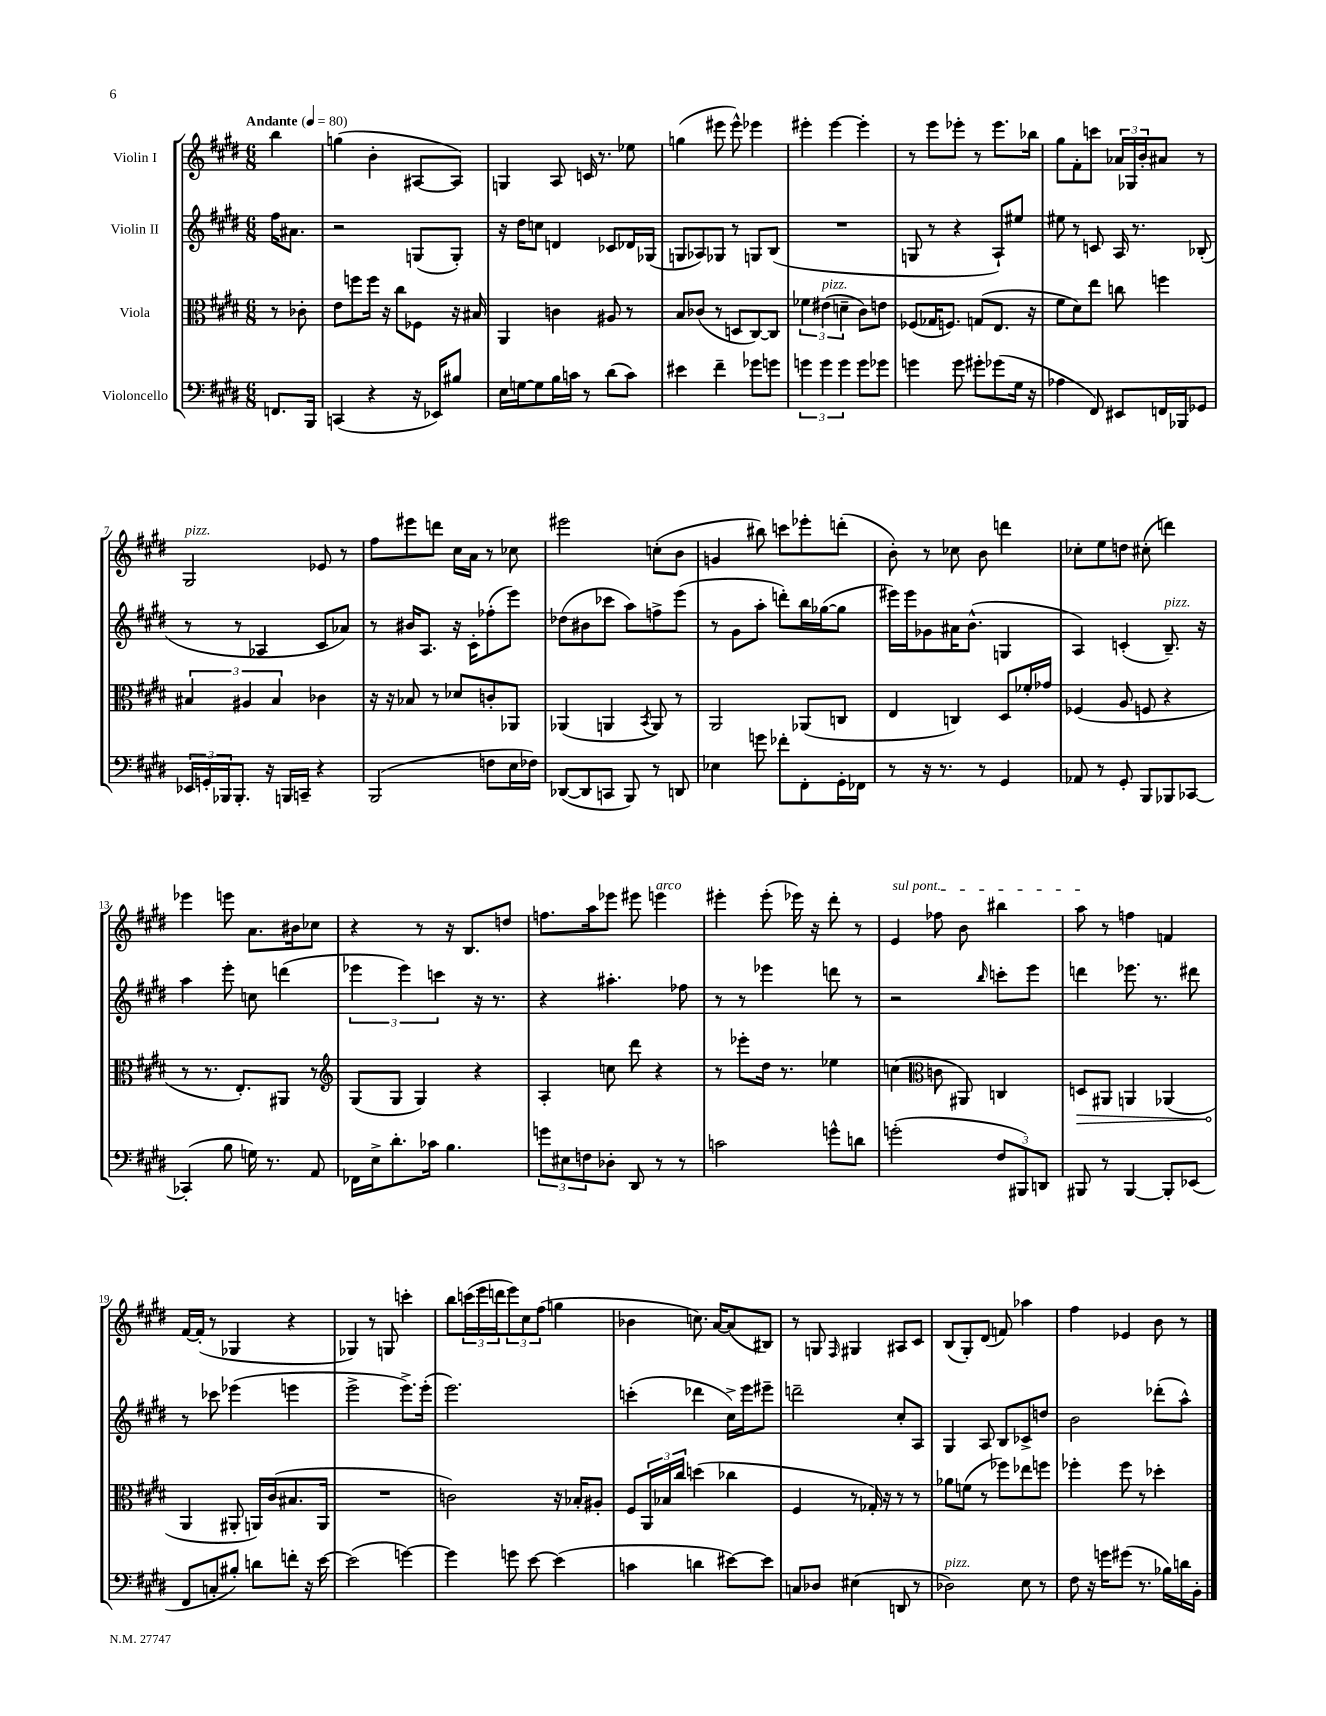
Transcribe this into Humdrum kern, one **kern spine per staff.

**kern	**kern	**kern	**kern
*staff4	*staff3	*staff2	*staff1
*clefF4	*clefC3	*clefG2	*clefG2
*k[f#c#g#d#]	*k[f#c#g#d#]	*k[f#c#g#d#]	*k[f#c#g#d#]
*M6/8	*M6/8	*M6/8	*M6/8
*MM80	*MM80	*MM80	*MM80
8.FF	8r	16ff#	4bb
.	.	8.a#	.
.	8c-'	.	.
16BBB	.	.	.
=	=	=	=
(4CC	8e	2r	(4gg
.	8ff	.	.
4r	16ff	.	4b'
.	16r	.	.
.	8cc#	.	.
16r	8F-	(8G	[8A#
16EE-)	.	.	.
8B#	16r	8G')	8A#])
.	16B#	.	.
=	=	=	=
16E	4AA	16r	4G
[16G	.	16dd#	.
8G]	.	8cc	.
16B	4c	4d	8A
16c	.	.	.
8r	.	.	16c
.	.	.	8.r
(8d#	8A#	8c-	.
8c)	8r	16d-	8ee-
.	.	(16G-	.
=	=	=	=
4e#	8B	8G	(4gg
.	(8c-	8A-)	.
4f#~	8r	8G-	8eee#
.	8D	8r	8eee#^^)
8g-	[8C#)	8G	4eee-
8g	8C#]	(8B	.
=	=	=	=
6g	6f-	2.r	4eee#'
6g	(6e#	.	.
.	.	.	[4eee#
6g	6d~	.	.
8g	8c#)	.	4eee#']
8g-	8e	.	.
=	=	=	=
4g	(8F-	8G	8r
.	16G-	8r	8eee
.	8.F)	.	.
8g	.	4r	8eee-'
8g#'	(8G	.	8r
(8g-	8.E	8A`)	8.eee-
16G#	.	8ee#	.
16r	16r	.	16bb-
=	=	=	=
4A-	8f#	8ee#	8gg#
.	8d#)	8r	8f#'
8FF#)	8ee	8c	8ccc
8EE#	8cc	16A	24a-
.	.	.	24G-
.	.	8.r	.
.	.	.	24b'
16FF	4ff	.	8a#
16BBB-	.	.	.
8GG-	.	(8B-'	8r
=	=	=	=
24EE-	6B#	8r	2G#
24GG'	.	.	.
24BBB-	.	.	.
8.BBB-'	.	8r	.
.	6A#	.	.
.	.	4A-	.
16r	.	.	.
.	6B#	.	.
16BBB	.	.	.
16CC~	.	.	.
4r	4c-	8c#	8e-
.	.	8a-)	8r
=	=	=	=
(2BBB	16r	8r	8ff#
.	16r	.	.
.	8B-	16b#	8eee#
.	.	8.A	.
.	8r	.	8ddd
.	8d-	16r	16cc#
.	.	16c#'	16a
8F	8c'	(8ff-'	8r
16E	8AA-	8eee)	8cc-
16F-)	.	.	.
=	=	=	=
([8DD-	(4AA-	(8dd-	2eee#
8DD-]	.	8b#	.
8CC	4AA	8ccc-	.
8BBB)	.	8aa)	.
.	8qBB	.	.
8r	8AA)	8ff^	(8cc'
8DD	8r	(8eee	8b
=	=	=	=
4E-	2AA	8r	4g
.	.	8g#	.
8g	.	8aa'	8bb#)
8f-'	.	8ddd')	8ccc
8FF#'	(8AA-	16bb	8eee-'
.	.	([16gg-	.
16GG#'	8C	8gg-]	(8ddd'
16FF-	.	.	.
=	=	=	=
8r	4E	16eee#)	8b')
.	.	16eee#	.
16r	.	8g-	8r
8.r	.	.	.
.	4C)	16a#	8cc-
.	.	(8.b^^	.
8r	.	.	8b
4GG#	8D#	4G	4ddd
.	16f-'	.	.
.	16g-	.	.
=	=	=	=
8AA-	(4F-	4A)	8cc-'
8r	.	.	8ee
8GG#'	8A	(4c'	8dd
8BBB	8F	.	(8cc#'
8BBB-	4r	8.B~)	4ddd)
[8CC-	.	.	.
.	.	16r	.
=	=	=	=
(4CC-']	8r	4aa	4eee-
.	8.r	.	.
8B	.	8eee'	8eee
.	8.E')	.	.
16G)	.	8cc	8.a
8.r	.	.	.
.	8AA#	(4ddd	.
.	.	.	16b#
8AA	8r	.	8cc-
=	=	=	=
*	*clefG2	*	*
16FF-	(8G#	6eee-	4r
16E^	.	.	.
8.d#'	8G#	.	.
.	.	6eee-)	.
.	4G#)	.	8r
16c-	.	.	.
.	.	6ccc	.
4.B	.	.	16r
.	.	.	8.B
.	4r	16r	.
.	.	8.r	.
.	.	.	8dd
=	=	=	=
12g	4A'	4r	8.ff
12E#	.	.	.
12F	.	.	.
.	.	.	16aa
8D-'	8cc	4.aa#'	8eee-
8DD#	8ddd#	.	8eee#
8r	4r	.	4eee
8r	.	8ff-	.
=	=	=	=
2c	8r	8r	4eee#'
.	8eee-'	8r	.
.	16dd#	4eee-	(8eee#'
.	8.r	.	.
.	.	.	16eee-)
.	.	.	16r
8g^^	4ee-	8ddd	8ddd#'
8d	.	8r	8r
=	=	=	=
(2g'	(4cc	2r	4e
*	*clefC3	*	*
.	8c	.	8ff-
.	8AA#)	.	8b
.	.	16qqbb	.
12F#	4C	8ccc'	4bb#
12BBB#)	.	.	.
.	.	8eee	.
12DD	.	.	.
=	=	=	=
8BBB#	8D	4ddd	8aa
8r	8AA#	.	8r
[4BBB#	4AA	8.eee-	4ff
.	.	8.r	.
8BBB#']	(4AA-	.	4f
(8EE-	.	8ddd#	.
=	=	=	=
8FF#	4AA	8r	[16f#
.	.	.	(16f#']
8C'	.	8ccc-	8r
8B#')	8AA#'	(4eee-	4G-
8d	16AA)	.	.
.	(16c#	.	.
8f'	8.B#	4eee	4r
16r	.	.	.
[16e	16AA	.	.
=	=	=	=
(2e]	2.r	2eee^	4G-)
.	.	.	8r
.	.	.	8G
[4g)	.	8.eee^)	4ccc'
.	.	(16eee'	.
=	=	=	=
4g]	2c)	2.eee)	8bb
.	.	.	(24ccc
.	.	.	24eee
.	.	.	24ddd
8g	.	.	12eee)
.	.	.	12cc#
[8e	.	.	.
.	.	.	(12ff#
(4e]	16r	.	4gg
.	16B-'	.	.
.	8A#'	.	.
=	=	=	=
4c	8F#	(4ccc'	4b-
.	24AA	.	.
.	24B-	.	.
.	24cc#	.	.
4d	(4dd	4ddd-	8.cc)
.	.	.	[16a
[8e#)	4cc-	16cc#^)	(8a]
.	.	16eee	.
8e#]	.	8eee#~	8B#)
=	=	=	=
8C	4F#	2ddd~	8r
8D-	.	.	8G
.	.	.	16qqF#
(4E#	8r	.	4G#
.	16G-')	.	.
.	16r	.	.
8DD	8r	8cc#'	8A#
8r	8r	8A	8c#
=	=	=	=
2D-)	8a-	4G#	(8B
.	(8f	.	8G#')
.	8r	8A	(8d#
.	8ff-)	8B	8f)
8E	8ee-	8c-^	4aa-
8r	8ff	8dd	.
=	=	=	=
8F#	4ff-'	2b	4ff#
16r	.	.	.
16g	.	.	.
(8g#	8ff-	.	4e-
8.r	8r	.	.
.	4dd-'	(8ddd-'	8b
16B-)	.	.	.
16d	.	8aa^^)	8r
16BB'	.	.	.
==	==	==	==
*-	*-	*-	*-
